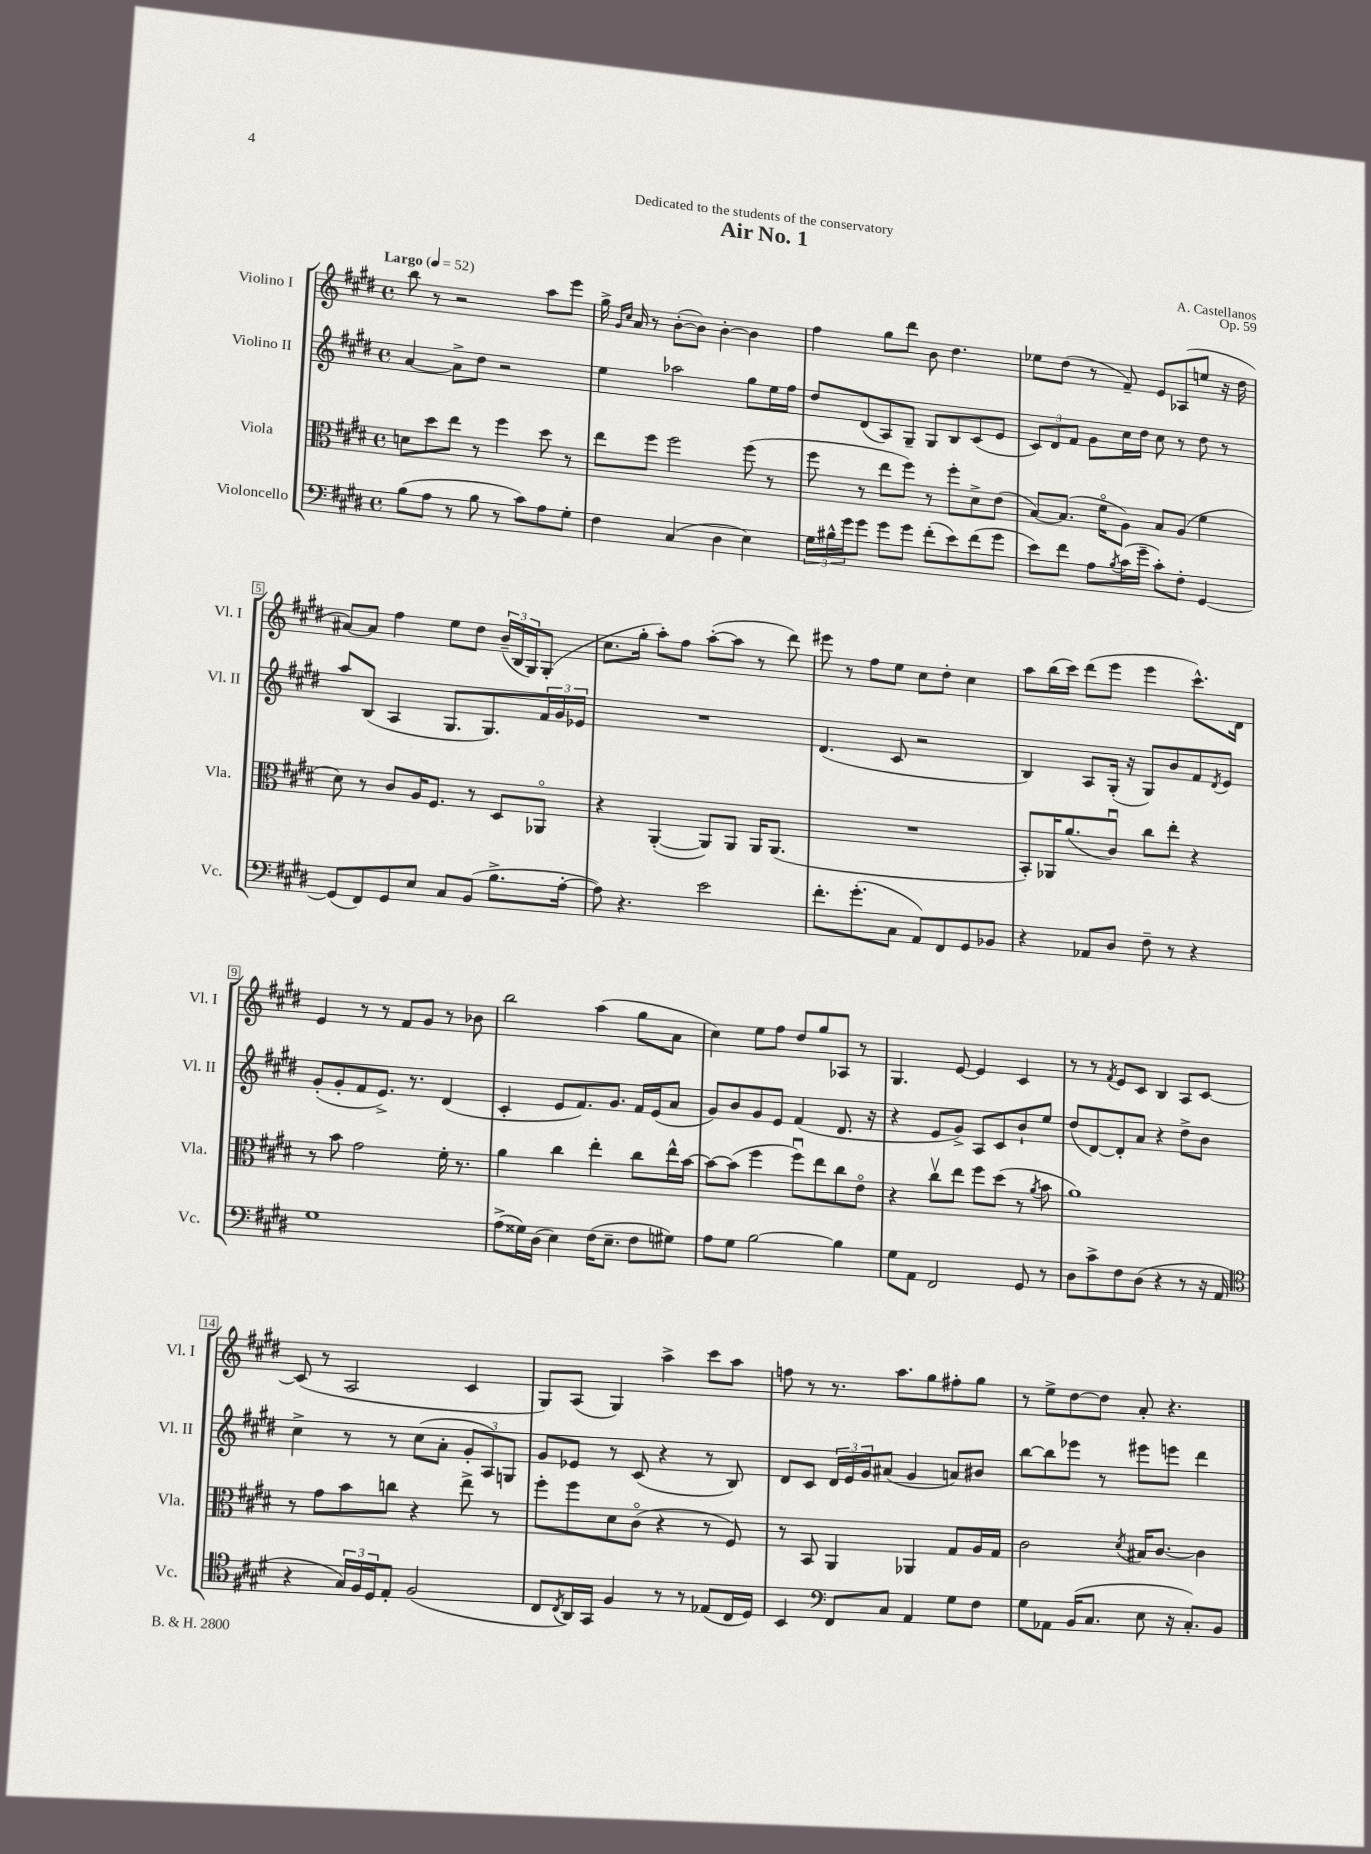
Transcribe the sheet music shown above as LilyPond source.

\header { title = "Air No. 1" composer = "A. Castellanos" dedication = "Dedicated to the students of the conservatory" opus = "Op. 59" }
<<
\new StaffGroup <<
\new Staff = "s0" \with { instrumentName = "Violino I" shortInstrumentName = "Vl. I" } {
    \clef treble \key e \major \defaultTimeSignature \time 4/4 \tempo "Largo" 4 = 52
    b''8 r8 r2 a''8 e'''8 |
    gis''16-> \grace { gis'16 cis''16 } a'16 r8 b'8~-.( b'8) b'4~-. b'4 |
    fis''4 gis''8 dis'''8 b'8 dis''4. |
    ees''8 dis''8( r8 fis'8--) e'8 aes8( e''8 r16 dis''16 |
    ais'8~) ais'8 fis''4 e''8 dis''8 \tuplet 3/2 { b'16--( b16 gis16) } gis8-.( |
    cis''8. gis''16-. a''8-.) fis''8 a''8~-.( a''8 r8 dis'''8) |
    eis'''8 r8 fis''8 e''8 cis''8 dis''8-. cis''4 |
    a''8 b''16( cis'''16) dis'''8( e'''8 e'''4 cis'''8.-^) dis'16 |
    e'4 r8 r8 fis'8 gis'8 r8 bes'8 |
    b''2 a''4( gis''8 a'8 |
    cis''4) e''8 fis''8 dis''8 gis''8 aes8 r8 |
    gis4. e'8~ e'4 cis'4 |
    r8 r8 \acciaccatura { fis'8 } e'8 cis'8 b4 a8 cis'8~ |
    cis'8( r8 a2 cis'4 |
    gis8) a8( gis4) a''4-> cis'''8 a''8 |
    f''8 r8 r8. a''8. gis''8 fis''8-. gis''8 |
    r8 e''8-> dis''8~ dis''8 a'8-. r4. \bar "|." |
}
\new Staff = "s1" \with { instrumentName = "Violino II" shortInstrumentName = "Vl. II" } {
    \clef treble \key e \major \defaultTimeSignature \time 4/4
    a'4~ a'8-> dis''8 r2 |
    e''4 aes''2 gis''8 e''16 fis''16 |
    dis''8 dis'8( a8) gis8-- gis8 b8 cis'8( e'8 |
    \tuplet 3/2 { cis'8) dis'8 fis'8 } gis'8 cis''16 dis''16 cis''8 r8 dis''8 r8 |
    a''8 b8( a4 gis8. gis8.) \tuplet 3/2 { fis'16 gis'16 ees'16 } |
    R1 |
    dis'4.( cis'8 r2 |
    b4) a8 gis16-.( r16 gis8) b'8 fis'8 \acciaccatura { dis'8 } e'8 |
    gis'8-.( gis'8-. fis'8 e'8.->) r8. dis'4( |
    cis'4-. e'8 fis'8.) gis'8. fis'16 e'16( a'8 |
    gis'8) b'8 gis'8 e'8 fis'4( dis'8. r16 |
    r4 e'8 gis'8->) a8 cis'8 b'8-! e''8 |
    dis''8( dis'8~) dis'8-. a'8 r4 dis''8-> b'8 |
    cis''4-> r8 r8 cis''8( a'8-. \tuplet 3/2 { gis'8-. a8) g8 } |
    gis'8 ees'8 r8 cis'8( r4 r8 b8) |
    dis'8 cis'8 \tuplet 3/2 { dis'16 e'16 gis'16 } ais'8( gis'4 a'8) bis'8 |
    b''8~ b''8 ees'''8 r8 eis'''8 e'''8 dis'''4 \bar "|." |
}
\new Staff = "s2" \with { instrumentName = "Viola" shortInstrumentName = "Vla." } {
    \clef alto \key e \major \defaultTimeSignature \time 4/4
    d'8 dis''8 e''8 r8 fis''4 dis''8 r8 |
    e''8 fis''8 fis''2 fis''8( r8 |
    fis''8 r8 e''8 fis''8) r8 fis''8-. dis'8-> e'8( |
    b8~) b8.( fis'16\flageolet a8) b8 a8( fis'4 |
    dis'8) r8 cis'8 a16 fis8. r8 dis8 aes,8\flageolet |
    r4 a,4~-.( a,8) a,8 a,16 a,8.( |
    R1 |
    b,8-.) aes,16 a'8.( cis'8\downbow) cis''8 e''8-. r4 |
    r8 b'8 gis'2 fis'16-. r8. |
    a'4 cis''4 e''4-. cis''8 e''16-^ b'16~ |
    b'8~ b'8( fis''4 fis''8\downbow) e''8 cis''8 e'8\flageolet |
    r4 cis''8\upbow e''8 fis''8 dis''8( r8 \acciaccatura { a'8 } b'8 |
    a'1) |
    r8 gis'8 b'8 c''8 r4 e''8-> r8 |
    fis''8-. fis''8 dis'8 cis'8\flageolet( r4 r8 fis8) |
    r8 b,8 a,4 aes,4 gis8 a16 gis16 |
    cis'2 \acciaccatura { dis'8 } bis16 cis'8.~ cis'4 \bar "|." |
}
\new Staff = "s3" \with { instrumentName = "Violoncello" shortInstrumentName = "Vc." } {
    \clef bass \key e \major \defaultTimeSignature \time 4/4
    b8( a8 r8 b8 r8 cis'8) a8 gis8-. |
    fis4 cis4( dis4 e4) |
    \tuplet 3/2 { gis16 bis16-^ gis'16 } gis'8 gis'8 gis'8 fis'8-.( e'8) fis'8( gis'8 |
    e'8) fis'8 a8 \acciaccatura { b8 } cis'16( gis'16-- cis'8-.) fis8-. gis,4~ |
    gis,8( fis,8) gis,8 e8 cis8 b,8( b8.-> a16~-. |
    a8) r4. e'2 |
    fis'8.-. gis'8.-.( cis8 a,8) fis,8 gis,8 bes,8 |
    r4 aes,8 dis8 fis8-- r8 r4 |
    gis1 |
    a8->( gisis16) dis16( e4) fis16( e8.-- fis8 gis8) |
    a8 gis8 b2~ b4 |
    gis8 a,8 fis,2 gis,8 r8 |
    dis8 cis'8-> fis8 dis8( r4 r8 r16 a,16 |
    \clef tenor r4 \tuplet 3/2 { gis16) fis16 dis16 } e8-. fis2( |
    cis8 \acciaccatura { cis8 } a,16) gis,16 fis4 r8 r8 ees8( cis16 dis16) |
    b,4 \clef bass fis,8 cis8 a,4 gis8 fis8 |
    gis8 aes,8 b,16( cis8. e8 r16 cis8.-.) b,8 \bar "|." |
}
>>
>>
\layout { \context { \Score \override BarNumber.stencil = #(make-stencil-boxer 0.1 0.3 ly:text-interface::print) } }
